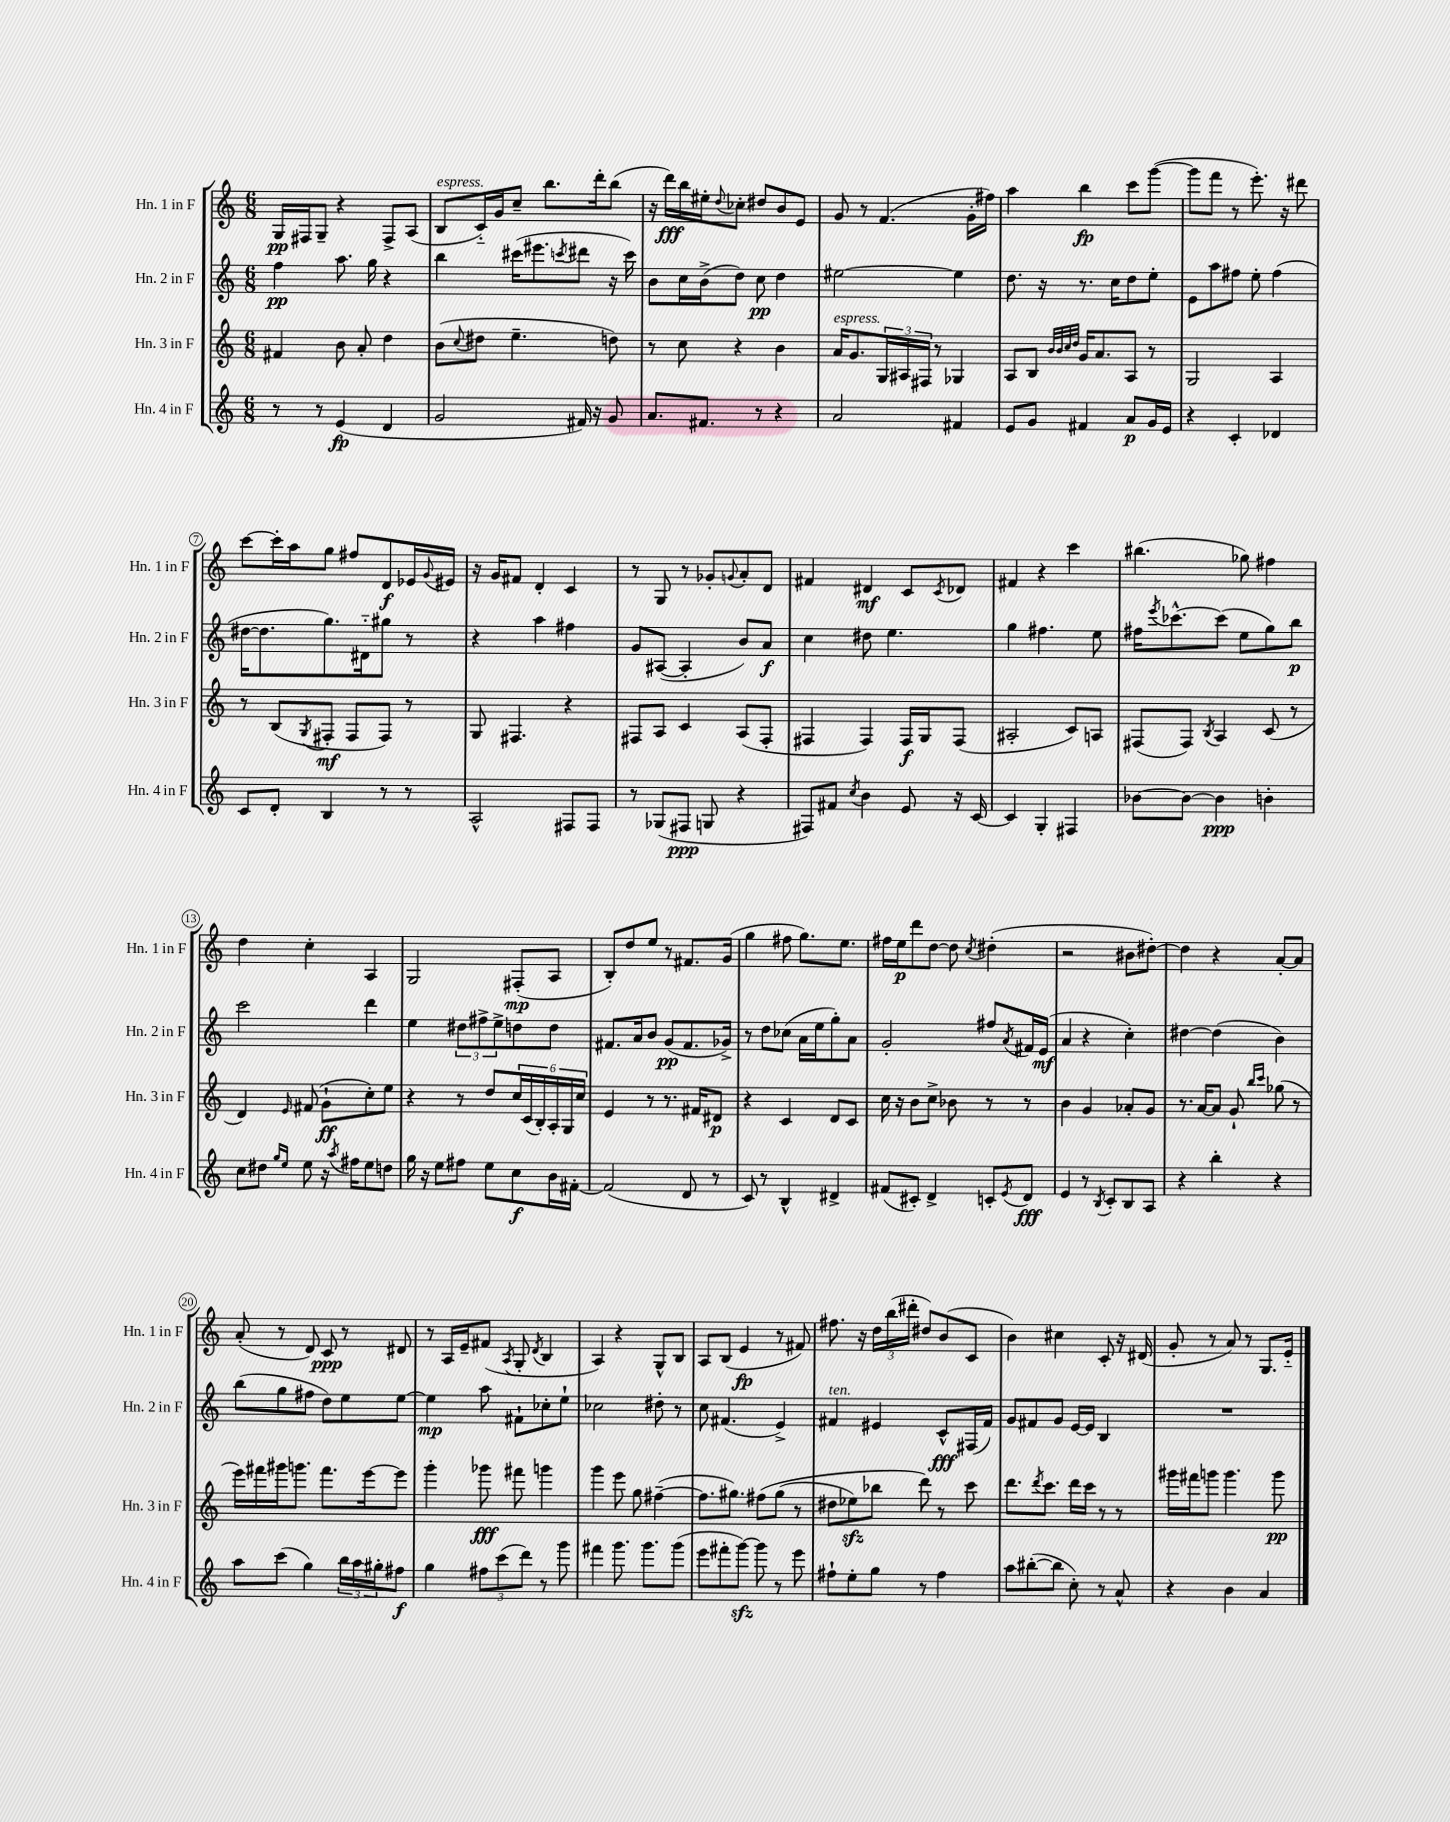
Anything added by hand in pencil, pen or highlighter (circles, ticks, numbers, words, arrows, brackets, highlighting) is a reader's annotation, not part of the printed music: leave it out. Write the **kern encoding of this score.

**kern	**dynam	**kern	**dynam	**kern	**dynam	**kern	**dynam
*part4	*part4	*part3	*part3	*part2	*part2	*part1	*part1
*staff4	*staff4	*staff3	*staff3	*staff2	*staff2	*staff1	*staff1
*I"Hn. 4 in F	*	*I"Hn. 3 in F	*	*I"Hn. 2 in F	*	*I"Hn. 1 in F	*
*I'Hn. 4 in F	*	*I'Hn. 3 in F	*	*I'Hn. 2 in F	*	*I'Hn. 1 in F	*
*clefG2	*	*clefG2	*	*clefG2	*	*clefG2	*
*k[]	*	*k[]	*	*k[]	*	*k[]	*
*M6/8	*	*M6/8	*	*M6/8	*	*M6/8	*
=1	=1	=1	=1	=1	=1	=1	=1
8r	.	4f#X/	.	4ff\	pp	16G/LL	pp
.	.	.	.	.	.	16F#X/J	.
8r	.	.	.	.	.	8G~/J	.
(4e/	fp	8b\	.	8.aa\	.	4r	.
.	.	8a'/	.	.	.	.	.
.	.	.	.	16gg\	.	.	.
4d/	.	4dd\	.	4r	.	8F#^/L	.
.	.	.	.	.	.	(8A/J	.
=2	=2	=2	=2	=2	=2	=2	=2
!	!	!	!	!	!	!LO:TX:a:i:t=espress.	!
2g/	.	(8b\L	.	4bb\	.	8B/L	.
.	.	8qqcc/	.	.	.	.	.
.	.	8dd#X\J	.	.	.	16c/L)	.
.	.	.	.	.	.	16g/J	.
.	.	4.ee~\	.	(16ccc#X\KL	.	8cc~/J	.
.	.	.	.	8.eee#X\	.	.	.
.	.	.	.	.	.	8.bb\L	.
.	.	.	.	8qcccn/	.	.	.
16f#X/)	.	.	.	8ddd#X\J	.	.	.
16r	.	.	.	.	.	16ddd'\k	.
8g/	.	8ddn\)	.	16r	.	(8bb\J	.
.	.	.	.	16ccc\)	.	.	.
=3	=3	=3	=3	=3	=3	=3	=3
8.a/L	.	8r	.	8b\L	.	16r	.
.	.	.	.	.	.	16ddd\LL)	fff
.	.	8cc\	.	16cc\L	.	16bb\	.
8.f#X/J	.	.	.	(16b^\J	.	16ee#X'\J	.
.	.	.	.	.	.	8qqdd/	.
.	.	4r	.	8dd\J)	.	8cc-X'\J	.
8r	.	.	.	8cc\	pp	8dd#X/L	.
4r	.	4b\	.	4dd\	.	8b/	.
.	.	.	.	.	.	8e/J	.
=4	=4	=4	=4	=4	=4	=4	=4
!	!	!LO:TX:a:i:t=espress.	!	!	!	!	!
2a/	.	16a/KL	.	[2ee#X\	.	8g/	.
.	.	8.g/	.	.	.	.	.
.	.	.	.	.	.	8r	.
.	.	24G/L	.	.	.	(4.f/	.
.	.	24A#X/	.	.	.	.	.
.	.	24F#X/JJ	.	.	.	.	.
.	.	8r	.	.	.	.	.
4f#X/	.	4G-X/	.	4ee#\]	.	.	.
.	.	.	.	.	.	16g'\LL	.
.	.	.	.	.	.	16ff#X\JJ)	.
=5	=5	=5	=5	=5	=5	=5	=5
8e/L	.	8A/L	.	8.dd\	.	4aa\	.
8g/J	.	8B/J	.	.	.	.	.
.	.	.	.	16r	.	.	.
.	.	32qqb/LLL	.	.	.	.	.
.	.	32qqb/	.	.	.	.	.
.	.	32qqcc/	.	.	.	.	.
.	.	32qqdd/JJJ	.	.	.	.	.
4f#X/	.	16g/KL	.	8.r	.	4bb\	fp
.	.	8.a/	.	.	.	.	.
.	.	.	.	16cc\KL	.	.	.
8a/L	p	8A/J	.	8dd\	.	8ccc\L	.
16g/L	.	8r	.	8ee'\J	.	([8ggg\J	.
16e/JJ	.	.	.	.	.	.	.
=6	=6	=6	=6	=6	=6	=6	=6
4r	.	2G/	.	8e\L	.	8ggg\L]	.
.	.	.	.	8aa\	.	8fff\J	.
4c'/	.	.	.	8ff#X\J	.	8r	.
.	.	.	.	8ee'\	.	8.eee'\)	.
4d-X/	.	4A/	.	(4ff#\	.	.	.
.	.	.	.	.	.	16r	.
.	.	.	.	.	.	8ddd#X\	.
!!LO:LB:g=z
=7	=7	=7	=7	=7	=7	=7	=7
8c/L	.	8r	.	[16dd#X\KL	.	[8ccc\L	.
.	.	.	.	8.dd#\]	.	.	.
8d'/J	.	(8B/L	.	.	.	16ccc'\L]	.
.	.	.	.	.	.	16aa\J	.
.	.	8qG/	.	.	.	.	.
4B/	.	8F#X'/J	mf	8.gg\)	.	8gg\J	.
.	.	8F#/L	.	.	.	8ff#X/L	.
.	.	.	.	16d#X\k	.	.	.
8r	.	8F#/J)	.	8gg#X\J	.	8d/	f
8r	.	8r	.	8r	.	16e-X/L	.
.	.	.	.	.	.	8qqg/	.
.	.	.	.	.	.	16e#X/JJ	.
=8	=8	=8	=8	=8	=8	=8	=8
2A^^/	.	8G/	.	4r	.	16r	.
.	.	.	.	.	.	16g/KL	.
.	.	4.F#X/	.	.	.	8f#X/J	.
.	.	.	.	4aa\	.	4d'/	.
8F#X/L	.	4r	.	4ff#X\	.	4c/	.
8F#/J	.	.	.	.	.	.	.
=9	=9	=9	=9	=9	=9	=9	=9
8r	.	8F#X/L	.	8g/L	.	8r	.
(8G-X/L	.	8A/J	.	([8A#X/J	.	8G/	.
8F#X/J	ppp	4c/	.	4A#'/]	.	8r	.
8Gn/	.	.	.	.	.	8g-X'/L	.
.	.	.	.	.	.	8qqgn/	.
4r	.	(8A/L	.	8b/L)	.	8a'/	.
.	.	8F#'/J	.	8a/J	f	8d/J	.
=10	=10	=10	=10	=10	=10	=10	=10
8F#X/L)	.	4F#X/	.	4cc\	.	4f#X/	.
8f#X/J	.	.	.	.	.	.	.
8qcc/	.	.	.	.	.	.	.
4b\	.	4F#/)	.	8dd#X\	.	4d#X/	mf
.	.	.	.	4.ee\	.	.	.
8e/	.	16F#/LL	f	.	.	8c/L	.
.	.	16G/J	.	.	.	.	.
.	.	.	.	.	.	8qc/	.
16r	.	(8F#/J	.	.	.	8d-X/J	.
[16c/	.	.	.	.	.	.	.
=11	=11	=11	=11	=11	=11	=11	=11
4c/]	.	2A#X'/	.	4gg\	.	4f#X/	.
4G'/	.	.	.	4.ff#X\	.	4r	.
4F#X/	.	8c/L)	.	.	.	4ccc\	.
.	.	8An/J	.	8ee\	.	.	.
=12	=12	=12	=12	=12	=12	=12	=12
[8b-X\L	.	(8F#X/L	.	16ff#X\KL	.	(4.bb#X\	.
.	.	.	.	8qeee/	.	.	.
.	.	.	.	[8.ccc-X^^\	.	.	.
8b-\J_	.	8F#/J)	.	.	.	.	.
.	.	8qB/	.	.	.	.	.
4b-\]	ppp	4A/	.	(8ccc-\J]	.	.	.
.	.	.	.	8ee\L	.	8gg-X\)	.
4bn'\	.	(8c/	.	8gg\)	.	4ff#X\	.
.	.	8r	.	8bb\J	p	.	.
!!LO:LB:g=z
=13	=13	=13	=13	=13	=13	=13	=13
8cc\L	.	4d/)	.	2ccc\	.	4dd\	.
8dd#X\J	.	.	.	.	.	.	.
16qqgg/LL	.	.	.	.	.	.	.
16qqee/JJ	.	16qqe/	.	.	.	.	.
8ee\	.	(8f#X/	.	.	.	4cc'\	.
16r	.	8g`\L	ff	.	.	.	.
8qaa/	.	.	.	.	.	.	.
16ff#X\KL	.	.	.	.	.	.	.
8ee\	.	8cc'\)	.	4ddd\	.	4A/	.
8ddn\J	.	8ee\J	.	.	.	.	.
=14	=14	=14	=14	=14	=14	=14	=14
16gg\	.	4r	.	4ee\	.	2G/	.
16r	.	.	.	.	.	.	.
8ee\L	.	.	.	.	.	.	.
8ff#X\J	.	8r	.	12dd#X\L	.	.	.
.	.	.	.	12ff#X^\	.	.	.
8ee\L	.	8dd/L	.	.	.	.	.
.	.	.	.	12ee^\	.	.	.
8cc\	f	24cc/L	.	8ddn\	.	(8F#X'/L	mp
.	.	(24c/	.	.	.	.	.
.	.	24B'/)	.	.	.	.	.
16b\L	.	24A'/	.	8dd\J	.	8A/J	.
.	.	24G/	.	.	.	.	.
[16f#X'\JJ	.	.	.	.	.	.	.
.	.	24cc/JJ	.	.	.	.	.
=15	=15	=15	=15	=15	=15	=15	=15
(2f#/]	.	4e/	.	8.f#X/L	.	8B'/L)	.
.	.	.	.	.	.	8dd/	.
.	.	.	.	16a/k	.	.	.
.	.	8r	.	8b/J	.	8ee/J	.
.	.	8.r	.	(8g/L	pp	8r	.
8d/	.	.	.	8.f#/	.	8.f#X/L	.
.	.	16f#X/KL	.	.	.	.	.
8r	.	8d#X/J	p	.	.	.	.
.	.	.	.	16g-X^/Jk)	.	(16g/Jk	.
=16	=16	=16	=16	=16	=16	=16	=16
8c/)	.	4r	.	8r	.	4gg\	.
8r	.	.	.	8dd\L	.	.	.
4B^^/	.	4c/	.	(8cc-X\J	.	8ff#X\	.
.	.	.	.	16a\LL	.	8.gg\L)	.
.	.	.	.	16ee\J	.	.	.
4d#X^/	.	8d/L	.	8gg'\)	.	.	.
.	.	.	.	.	.	8.ee\J	.
.	.	8c/J	.	8a\J	.	.	.
=17	=17	=17	=17	=17	=17	=17	=17
(8f#X/L	.	16cc\	.	2g'/	.	16ff#X\LL	.
.	.	16r	.	.	.	16ee\J	p
8c#X'/J)	.	8b\L	.	.	.	8ddd\	.
4d^/	.	8cc^\J	.	.	.	[8dd\J	.
.	.	8b-X\	.	.	.	8dd\]	.
.	.	.	.	.	.	8qcc/	.
8cn'/L	.	8r	.	8ff#X/L	.	(4dd#X'\	.
8qe/	.	.	.	8qa/	.	.	.
8d/J	fff	8r	.	16f#X/L	.	.	.
.	.	.	.	(16e/JJ	mf	.	.
=18	=18	=18	=18	=18	=18	=18	=18
4e/	.	4b\	.	4a/	.	2r	.
8r	.	4g/	.	4r	.	.	.
8qB/	.	.	.	.	.	.	.
8c'/L	.	.	.	.	.	.	.
8B/	.	8a-X'/L	.	4cc'\)	.	8b#X\L	.
8A/J	.	8g/J	.	.	.	[8dd#X'\J)	.
=19	=19	=19	=19	=19	=19	=19	=19
4r	.	8.r	.	[4dd#X\	.	4dd#\]	.
.	.	[16a/KL	.	.	.	.	.
4bb'\	.	8a/J]	.	(4dd#\]	.	4r	.
.	.	8g`/	.	.	.	.	.
.	.	16qqbb/LL	.	.	.	.	.
.	.	16qqccc/JJ	.	.	.	.	.
4r	.	(8gg-X\	.	4b\)	.	[8a'/L	.
.	.	8r	.	.	.	8a/J]	.
!!LO:LB:g=z
=20	=20	=20	=20	=20	=20	=20	=20
8aa\L	.	16eee\LL)	.	(8bb\L	.	(8a'/	.
.	.	16fff#X\	.	.	.	.	.
(8ccc\J	.	16ggg#X\J	.	8gg\	.	8r	.
.	.	8.gggn\J	.	.	.	.	.
4gg\)	.	.	.	8ff#X\J	.	8d/)	.
.	.	8.fff#\L	.	8dd\L)	.	8c/	ppp
24bb\LL	.	.	.	8ee\	.	8r	.
24aa\	.	.	.	.	.	.	.
.	.	[16eee\k	.	.	.	.	.
24gg#X'\J	.	.	.	.	.	.	.
8ff#X\J	f	8eee\J]	.	[8ee\J	.	8d#X/	.
=21	=21	=21	=21	=21	=21	=21	=21
4gg\	.	4ggg'\	.	4ee\]	mp	8r	.
.	.	.	.	.	.	16A/LL	.
.	.	.	.	.	.	16e~/J	.
12ff#X\L	.	8ggg-X\	fff	8aa\	.	(8f#X/J	.
(12ccc\	.	.	.	.	.	.	.
.	.	.	.	.	.	8qA/	.
.	.	8fff#X\	.	8f#X`\L	.	8G'/	.
12ddd\J)	.	.	.	.	.	.	.
.	.	.	.	.	.	8qd/	.
8r	.	4gggn\	.	8cc-X'\	.	4B/	.
8ggg\	.	.	.	8ee`\J	.	.	.
=22	=22	=22	=22	=22	=22	=22	=22
4fff#X\	.	4ggg\	.	2cc-X\	.	4A/)	.
8.ggg\	.	8eee\	.	.	.	4r	.
.	.	8gg\	.	.	.	.	.
8.ggg\L	.	.	.	.	.	.	.
.	.	([4ff#X~\	.	8dd#X'\	.	8G^^/L	.
(8ggg\J	.	.	.	8r	.	8B/J	.
=23	=23	=23	=23	=23	=23	=23	=23
8eee\L	.	8.ff#\L]	.	8cc\	.	8A/L	.
8fff#X'\	.	.	.	(4.f#X/	.	(8B/J	.
.	.	8.gg#X\J)	.	.	.	.	.
[8gggzz\J)	.	.	.	.	.	4e/	fp
8ggg\]	.	(8ff#X\L	.	.	.	.	.
8r	.	(8gg#\J	.	4e^/)	.	8r	.
8eee\	.	8r	.	.	.	8f#X/)	.
=24	=24	=24	=24	=24	=24	=24	=24
!	!	!	!	!LO:TX:a:i:t=ten.	!	!	!
8ff#X`\L	.	8dd#X\L	.	4f#X/	.	8.ff#X\	.
8ee'\	.	8ee-Xzz\)	.	.	.	.	.
.	.	.	.	.	.	16r	.
8gg\J	.	8bb-X\J	.	4e#X/	.	24dd\LL	.
.	.	.	.	.	.	(24bb\	.
.	.	.	.	.	.	24ddd#X'\JJ	.
8r	.	8ddd\)	.	.	.	8dd#X/L)	.
4ff#\	.	8r	.	8c^^/L	fff	(8b/	.
.	.	8ccc\	.	(16F#X/L	.	8c/J	.
.	.	.	.	16f#/JJ)	.	.	.
=25	=25	=25	=25	=25	=25	=25	=25
8aa\L	.	8.ddd\L	.	8g/L	.	4b\)	.
([8bb#X'\	.	.	.	8f#X/	.	.	.
.	.	8qddd/	.	.	.	.	.
.	.	8.ccc\J	.	.	.	.	.
8bb#\J]	.	.	.	8g/J	.	4cc#X\	.
8cc'\)	.	16ddd\LL	.	[16e/LL	.	.	.
.	.	16ccc\JJ	.	16e/JJ]	.	.	.
8r	.	8r	.	4B/	.	8c'/	.
8a^^/	.	8r	.	.	.	16r	.
.	.	.	.	.	.	(16d#X/	.
=26	=26	=26	=26	=26	=26	=26	=26
4r	.	16ggg#X\LL	.	2.r	.	8g'/	.
.	.	16fff#X\J	.	.	.	.	.
.	.	8gggn\J	.	.	.	8r	.
4b\	.	4.ggg\	.	.	.	8a/)	.
.	.	.	.	.	.	8r	.
4a/	.	.	.	.	.	8.G/L	.
.	.	8ggg\	pp	.	.	.	.
.	.	.	.	.	.	16e/Jk	.
==	==	==	==	==	==	==	==
*-	*-	*-	*-	*-	*-	*-	*-
